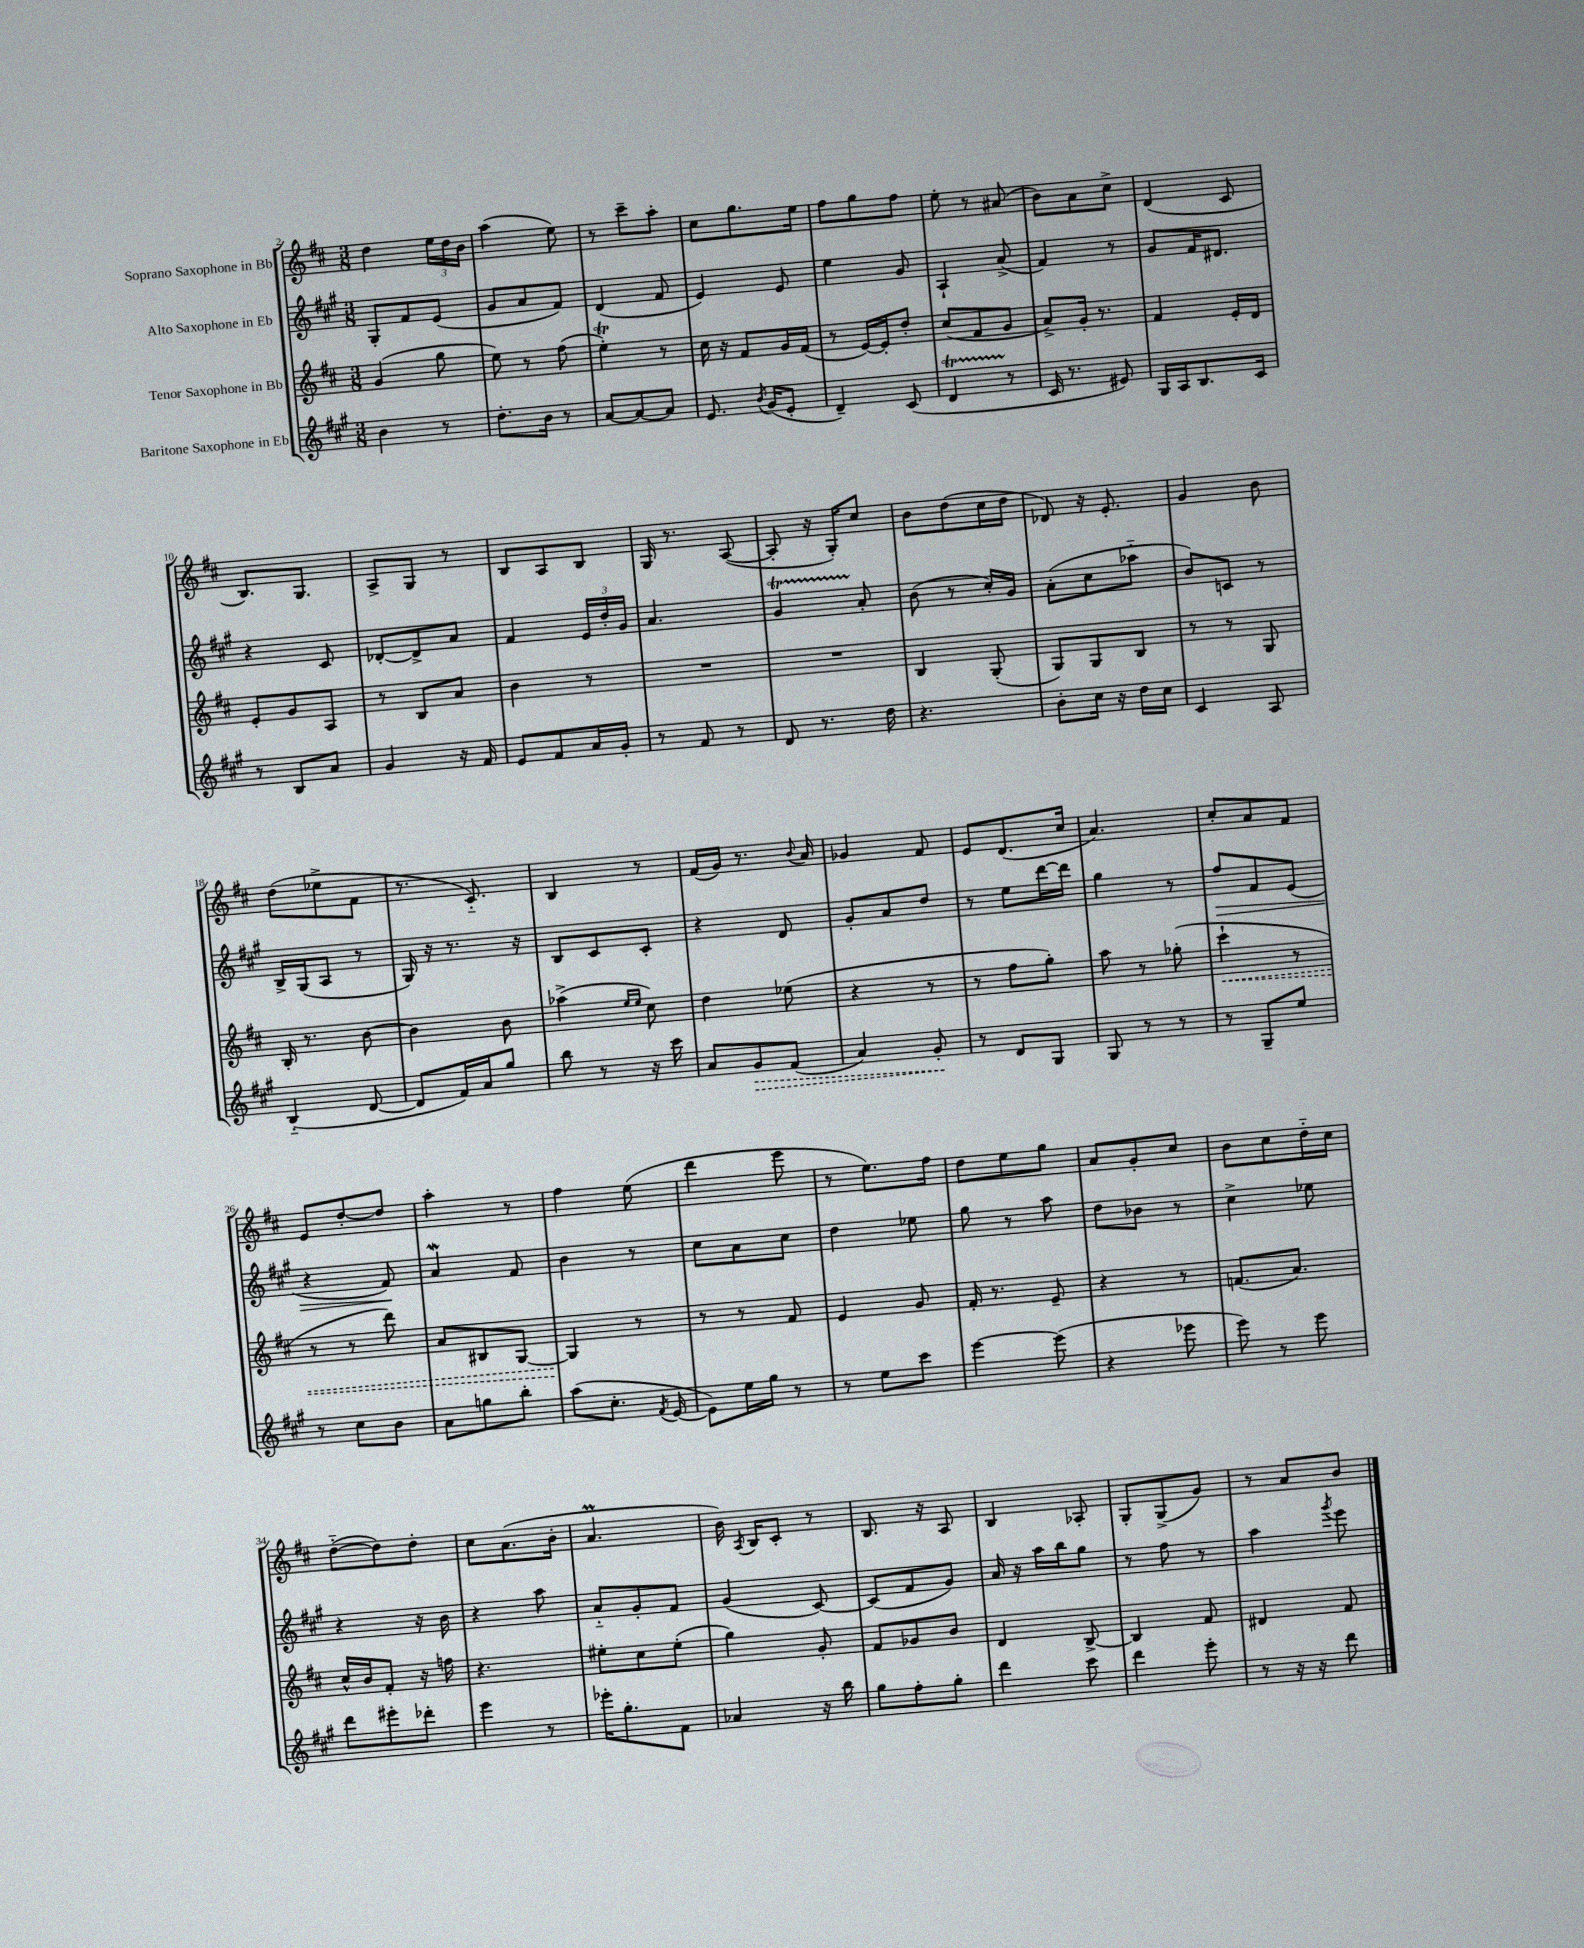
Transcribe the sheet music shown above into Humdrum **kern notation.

**kern	**kern	**kern	**kern
*staff4	*staff3	*staff2	*staff1
*clefG2	*clefG2	*clefG2	*clefG2
*k[f#c#g#]	*k[f#c#]	*k[f#c#g#]	*k[f#c#]
*M3/8	*M3/8	*M3/8	*M3/8
4b	(4g	8G#'	4dd
.	.	8f#	.
8r	8gg	(8e	24ee
.	.	.	24dd
.	.	.	24b
=	=	=	=
8.dd'	8ee)	8g#	(4aa
.	8r	8a	.
16b	.	.	.
8r	(8ff#	8f#)	8ee)
=	=	=	=
[8a	4ee')	(4d	8r
8a_	.	.	8ccc#~
8a]	8r	8f#	8aa'
=	=	=	=
8.e	16cc#	4e)	8cc#
.	16r	.	.
.	8f#	.	8.gg
8qb	.	.	.
(16g#	.	.	.
8e'	16g	8e	.
.	(16f#	.	16ee
=	=	=	=
4d~)	8r	4ee	8ff#
.	[16e)	.	8gg
.	16e']	.	.
(8c#	8dd'	8g#	8ff#
=	=	=	=
4d	(8cc#	4A`	8ee'
.	8f#	.	8r
8r	8g	(8a^	(8a#
=	=	=	=
16c#	8a^)	4f#)	8b)
8.r	.	.	.
.	16g'	.	8a
.	8.r	.	.
8e#)	.	8r	8cc#^
=	=	=	=
16G#	4f#	8g#	(4d
16A	.	.	.
8.B	.	16f#	.
.	.	8.d#	.
.	16e'	.	8c#
16c#	16d	.	.
=	=	=	=
8r	8e'	4r	8.B)
8B	8g	.	.
.	.	.	8.G
8a	8A	8c#	.
=	=	=	=
4g#	8r	[8d-'	8A^
.	8B	8d-^]	8G
16r	8a	8a	8r
16f#	.	.	.
=	=	=	=
8e	4b	4f#	8B
8f#	.	.	8A
16a	8r	24e	8B
.	.	24dd'	.
16g#'	.	.	.
.	.	24g#	.
=	=	=	=
8r	4.r	4.a	16G
.	.	.	8.r
8f#	.	.	.
8r	.	.	([8A
=	=	=	=
8d	4.r	4g#	8A']
8.r	.	.	16r
.	.	.	16G')
.	.	8a'	8cc#
16dd	.	.	.
=	=	=	=
4.r	4B	(8b	8b
.	.	8r	(8dd
.	(8G'	16cc#')	16cc#
.	.	16g#	16dd
=	=	=	=
8b'	8G)	(8a'	8d-)
16cc#	8G	8cc#	16r
16r	.	.	8.e'
16dd	8B	8aa-'~	.
16cc#	.	.	.
=	=	=	=
4c#	8r	8b)	4g
.	8r	8c	.
8A	8G	8r	8b
=	=	=	=
(4B'~	16B'	16B^	(8dd
.	8.r	(16G#	.
.	.	8A	8ee-^
[8d	[8b	8r	8f#
=	=	=	=
8d]	4b]	16G#)	8.r
.	.	16r	.
16f#)	.	8.r	.
16a	.	.	8.c#'~)
8gg#	8b	.	.
.	.	16r	.
=	=	=	=
8bb	(4aa-^	8B	4B
8r	.	8c#	.
.	16qqee	.	.
.	16qqee	.	.
16r	8cc#)	8c#'	8r
16ccc#	.	.	.
=	=	=	=
8a	4dd	4r	(16f#
.	.	.	16g)
8g#	.	.	8.r
(8f#	(8ee-	8d	.
.	.	.	8qqb
.	.	.	16a
=	=	=	=
4a)	4r	8g#'	4g-
.	.	8a	.
8g#'	8r	8dd	8f#
=	=	=	=
8r	8r	8r	8e
8d	8ff#	8ee	(8.d
8G#	8gg')	[16ddd	.
.	.	16ddd]	16cc#
=	=	=	=
8G#	8aa	4gg#	4.a)
8r	8r	.	.
8r	(8gg-'	8r	.
=	=	=	=
8r	4ccc#`	8ff#	8cc#'
8G#~	.	8f#	8a
8ee	8r	(8e	8f#
=	=	=	=
8r	8r	4r	8e
8cc#	8r	.	[8dd'
8b	8ddd)	8f#)	8dd]
=	=	=	=
8a	8a	4a	4aa'
8gg	8B#	.	.
8bb'	[8G	8f#	8r
=	=	=	=
(8aa	4G]	4b	4ff#
8.cc#'	.	.	.
.	8r	8r	(8ee
8qf#	.	.	.
[16e	.	.	.
=	=	=	=
8e])	8r	8cc#	4ddd
16ee	8r	8a	.
16gg#	.	.	.
8r	8f#	8cc#	8eee
=	=	=	=
8r	4e	4dd	8r
8ee	.	.	8.ee)
8ccc#	8g	8ee-	.
.	.	.	16ff#
=	=	=	=
[4eee	16f#'	8gg#	8dd
.	8.r	.	.
.	.	8r	8ee
(8eee]	8e~	8aa	8gg
=	=	=	=
4r	4r	8dd	8a
.	.	8b-	8g'
8eee-	8r	8r	8cc#
=	=	=	=
8eee)	(8.f	4cc#^	8b
8r	.	.	8cc#
.	8.a)	.	.
8eee	.	8ee-	16dd'~
.	.	.	16cc#
=	=	=	=
8ddd	16cc#^^	4r	([8dd'~
.	16b	.	.
8eee#'	8f#'	.	8dd])
8ddd-'	16r	16r	8dd'
.	16ff	16b	.
=	=	=	=
4eee	4.r	4r	8cc#
.	.	.	(8.a
8r	.	8aa	.
.	.	.	16b'
=	=	=	=
16eee-'	8ee#'	8a'~	4.a
8.gg#'	.	.	.
.	8cc#	8g#'	.
8f#	(8ee#'	8f#	.
=	=	=	=
4a-	4gg)	(4g#	16b)
.	.	.	8qA
.	.	.	16B
.	.	.	8c#'
16r	8g'	[8c#)	8r
16bb	.	.	.
=	=	=	=
8gg#	8f#	(8c#]	8.B
8ff#'	8g-	8f#	.
.	.	.	16r
8gg#'	8b	8g#)	8A
=	=	=	=
4ddd	4d	16a	4B
.	.	16r	.
.	.	16aa	.
.	.	16bb	.
8ccc#	[8B^	8gg#	8A-'
=	=	=	=
4ddd	4B]	8r	8G'
.	.	8ff#	(8G^
8eee'	8f#	8r	8g)
=	=	=	=
8r	4d#	4aa	8r
16r	.	.	8a
16r	.	.	.
.	.	8qggg#	.
8ddd	8f#	8eee	8b
==	==	==	==
*-	*-	*-	*-
